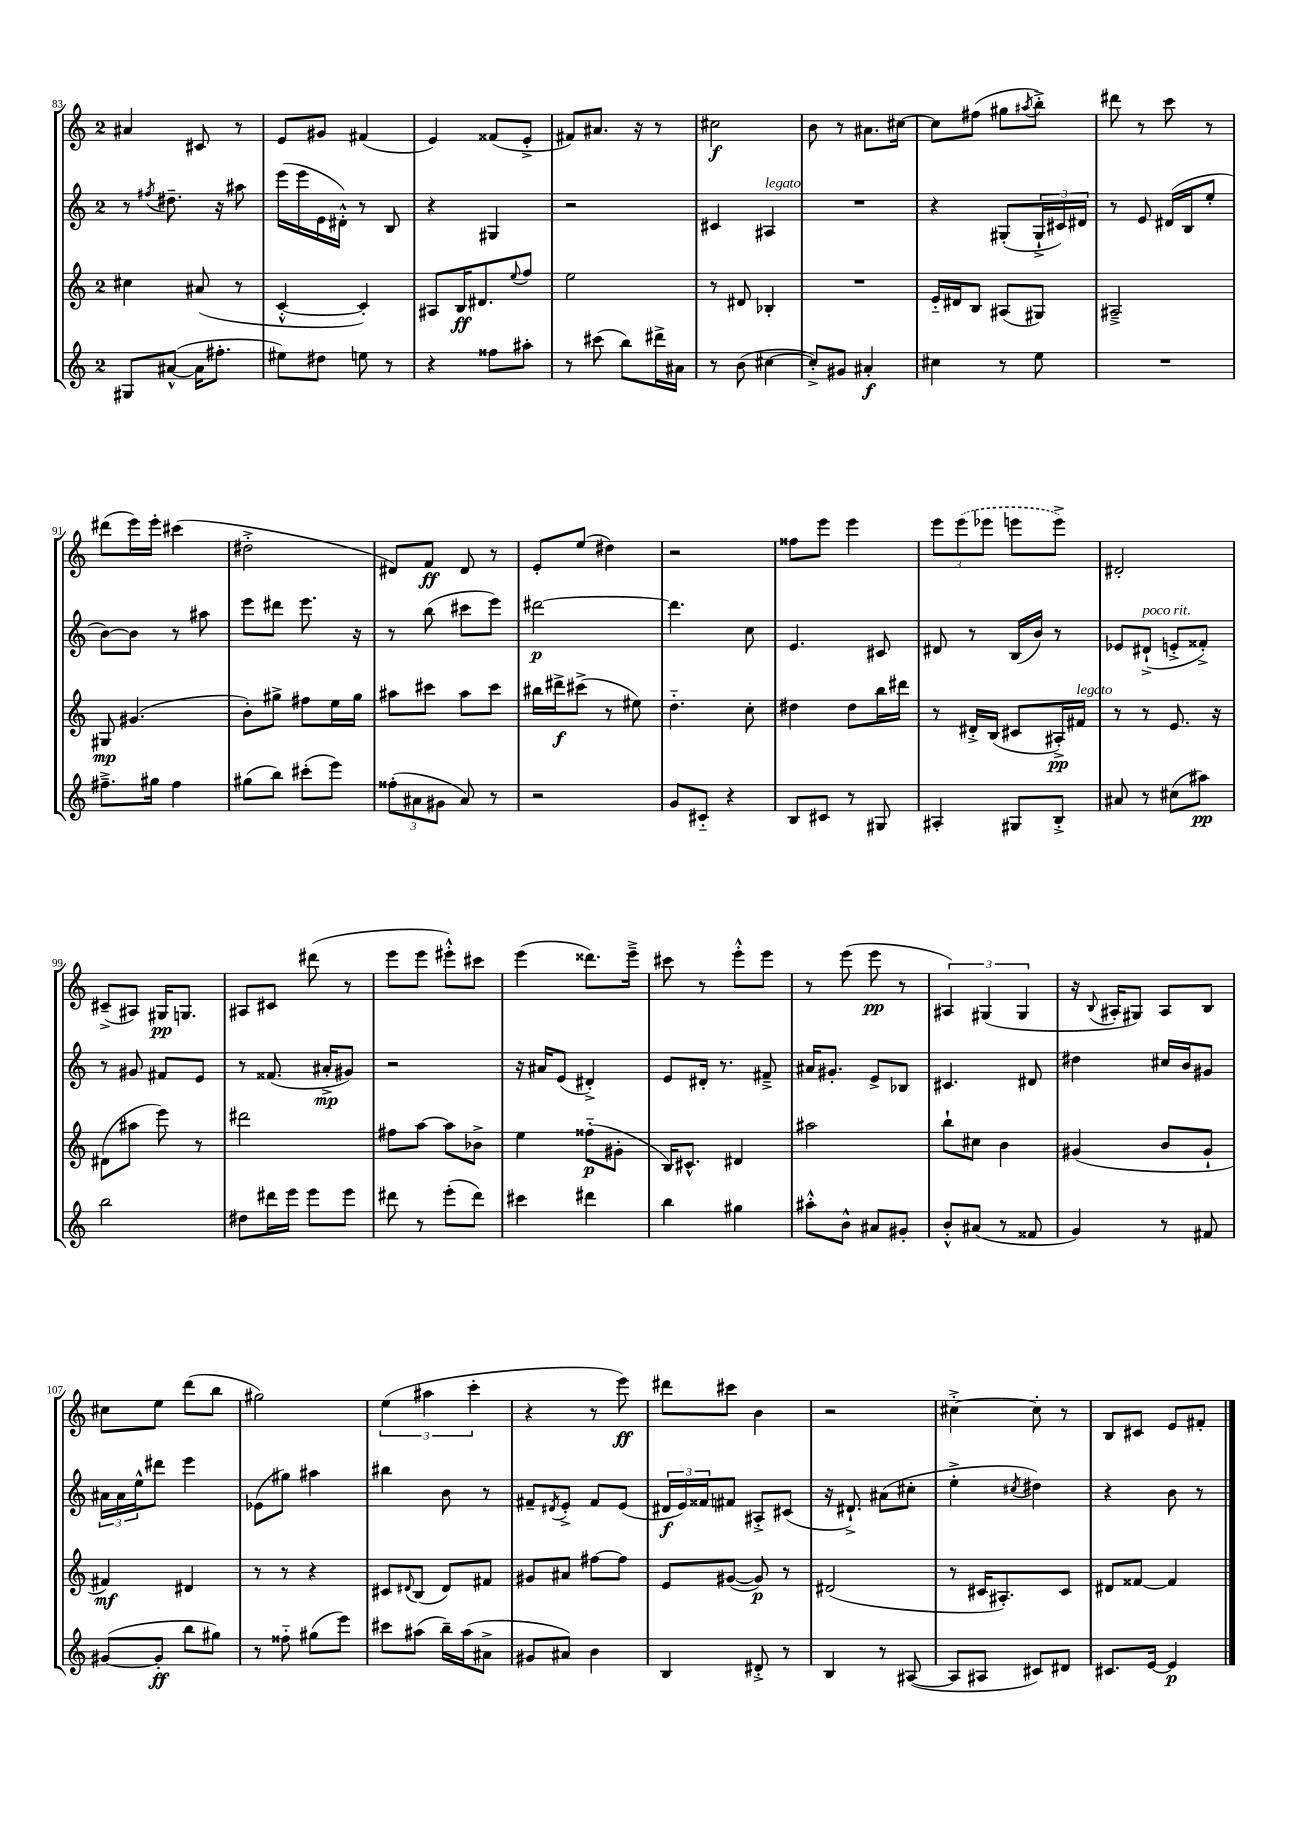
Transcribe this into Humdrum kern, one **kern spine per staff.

**kern	**kern	**kern	**kern
*staff4	*staff3	*staff2	*staff1
*clefG2	*clefG2	*clefG2	*clefG2
*k[]	*k[]	*k[]	*k[]
*M2/4	*M2/4	*M2/4	*M2/4
8G#/L	4cc#\	8r	4a#/
.	.	8qff#/	.
([8a#^^/J	.	8.dd#~\	.
16a#\]LK	(8a#/	.	8c#/
8.ff#'\J	.	16r	.
.	8r	8aa#\	8r
=	=	=	=
8ee#\L)	[4c'^^/	(16eee\LL	8e/L
.	.	16eee\	.
8dd#\J	.	16e\	8g#/J
.	.	16d#'^^\JJ)	.
8ee\	4c'/])	8r	(4f#/
8r	.	8B/	.
=	=	=	=
4r	8A#/L	4r	4e/)
.	16B/K	.	.
.	8.d#/	.	.
8ff##\L	.	4G#/	(8f##/L
.	8qqee/	.	.
8aa#'\J	8ff/J	.	8e'^/J
=	=	=	=
8r	2ee\	2r	8f#/L)
(8ccc#\	.	.	8.a#/J
8bb\L)	.	.	.
.	.	.	16r
16ddd#^\L	.	.	8r
16a#\JJ	.	.	.
=	=	=	=
8r	8r	4c#/	2cc#\
(8b\	8d#/	.	.
[4cc#\	4B-'/	4A#/	.
=	=	=	=
8cc#'^/]L)	2r	2r	8b\
8g#/J	.	.	8r
4a#'/	.	.	8.a#\L
.	.	.	[16cc#\Jk
=	=	=	=
4cc#\	16e'~/LL	4r	8cc#\]L
.	16d#/J	.	.
.	8B/J	.	(8ff#\J
8r	(8A#/L	(8G#'/L	8gg#\L
.	.	.	8qaa#/
8ee\	8G#/J)	24G#`^/L	8bb'^\J)
.	.	24c#/)	.
.	.	24d#/JJ	.
=	=	=	=
2r	2A#~^/	8r	8ddd#\
.	.	8e/	8r
.	.	(16d#/LL	8ccc\
.	.	16B/J	.
.	.	8ee'/J	8r
=	=	=	=
8.ff#~^\L	8G#/	[8b\L)	(8ddd#\L
.	(4.g#/	8b\]J	16eee\L)
16gg#\Jk	.	.	16eee'\JJ
4ff#\	.	8r	(4ccc#\
.	.	8aa#\	.
=	=	=	=
(8gg#\L	8b'\L)	8eee\L	2dd#'^\
8bb\J)	8gg#^\J	8ddd#\J	.
(8ccc#'\L	8ff#\L	8.eee\	.
8eee\J)	16ee\L	.	.
.	16gg#\JJ	16r	.
=	=	=	=
(12ff##'\L	8aa#\L	8r	8d#/L)
12a#\	.	.	.
.	8ccc#\J	(8bb\	8f/J
12g#\J	.	.	.
8a#/)	8aa#\L	8ccc#\L	8d#/
8r	8ccc#\J	8eee\J)	8r
=	=	=	=
2r	16bb#\LL	[2ddd#\	8e'/L
.	16ddd#^\J	.	.
.	(8ccc#^\J	.	(8ee/J
.	8r	.	4dd#\)
.	8ee#\)	.	.
=	=	=	=
8g/L	4.dd'~\	4.ddd#\]	2r
8c#'~/J	.	.	.
4r	.	.	.
.	8cc'\	8cc\	.
=	=	=	=
8B/L	4dd#\	4.e/	8ff##\L
8c#/J	.	.	8eee\J
8r	8dd#\L	.	4eee\
8G#/	16bb\L	8c#/	.
.	16ddd#\JJ	.	.
=	=	=	=
4A#'/	8r	8d#/	12eee\L
.	.	.	(12eee\
.	16d#'^/LL	8r	.
.	.	.	12eee-\J
.	(16B/JJ	.	.
8G#/L	8c#/L	(16B/LL	8eee\L
.	.	16b/JJ)	.
8B'^/J	16A#'^/L)	8r	8eee^\J)
.	16f#/JJ	.	.
=	=	=	=
8a#/	8r	8e-/L	2d#'/
8r	8r	(8d#`^/J	.
(8cc#\L	8.e/	8e'^/L	.
8aa#\J)	.	8f##'^/J)	.
.	16r	.	.
=	=	=	=
2bb\	(8d#\L	8r	(8c#~^/L
.	8aa#\J	8g#/	8A#/J)
.	8eee\)	8f#/L	16G#/LK
.	.	.	8.G/J
.	8r	8e/J	.
=	=	=	=
8dd#\L	2ddd#\	8r	8A#/L
16ddd#\L	.	(8.f##/	8c#/J
16eee\JJ	.	.	.
8eee\L	.	.	(8ddd#\
.	.	16a#'^/LK	.
8eee\J	.	8g#/J)	8r
=	=	=	=
8ddd#\	8ff#\L	2r	8eee\L
8r	[8aa\J	.	8eee\J
(8eee'\L	8aa\]L	.	8eee#'^^\L)
8ddd#\J)	8b-^\J	.	8ccc#\J
=	=	=	=
4ccc#\	4ee\	16r	(4eee\
.	.	16a#/LK	.
.	.	(8e/J	.
4ddd#\	(8ff##'~\L	4d#'^/)	8.ddd##\L)
.	8g#'\J	.	.
.	.	.	16eee~^\Jk
=	=	=	=
4bb\	16B/LK)	8e/L	8ccc#\
.	8.c#^^/J	.	.
.	.	16d#'/Jk	8r
.	.	8.r	.
4gg#\	4d#/	.	8eee'^^\L
.	.	8f#~^/	8eee\J
=	=	=	=
8aa#'^^\L	2aa#\	16a#/LK	8r
.	.	8.g#'/J	.
8b^^\J	.	.	(8eee\
8a#/L	.	8e^/L	8eee\
8g#'/J	.	8B-/J	8r
=	=	=	=
8b'^^/L	8bb`\L	4.c#/	6A#/)
(8a#/J	8cc#\J	.	.
.	.	.	(6G#/
8r	4b\	.	.
.	.	.	6G#/
8f##/	.	8d#/	.
=	=	=	=
4g/)	(4g#/	4dd#\	16r
.	.	.	8qqB/
.	.	.	16A#'/LK
.	.	.	8G#/J)
8r	8b/L	16cc#/LL	8A#/L
.	.	16b/J	.
8f#/	8g#`/J	8g#/J	8B/J
=	=	=	=
([8g#/L	4f#/)	24a#\LL	8cc#\L
.	.	24a#\	.
.	.	24ee^^\J	.
8g#'/]J	.	8ddd#\J	8ee\J
8bb\L	4d#/	4eee\	(8ddd\L
8gg#\J)	.	.	8bb\J
=	=	=	=
8r	8r	(8e-\L	2gg#\)
8ff##'~\	8r	8gg#\J)	.
(8gg#\L	4r	4aa#\	.
8eee\J)	.	.	.
=	=	=	=
8ccc#\L	8c#/L	4bb#\	(6ee\
.	8qqd#/	.	.
(8aa#\J	(8B/J	.	.
.	.	.	6aa#\
16bb~\LL)	8d#/L)	8b\	.
(16aa#\J	.	.	.
.	.	.	6ccc'\
8a#^\J	8f#/J	8r	.
=	=	=	=
8g#/L	8g#/L	8f#~/L	4r
.	.	8qd#/	.
8a#/J)	8a#/J	8e'^/J	.
4b\	[8ff#\L	8f#/L	8r
.	8ff#\]J	(8e/J	8eee\)
=	=	=	=
4B/	8e/L	24d#/LL	8ddd#\L
.	.	24e/)	.
.	.	24f##/J	.
.	([8g#/J	8f#/J	8ccc#\J
8d#'^/	8g#/])	8A#'^/L	4b\
8r	8r	(8c#/J	.
=	=	=	=
4B/	(2d#/	16r	2r
.	.	8.d#`^/)	.
8r	.	(8a#\L	.
([8A#/	.	8cc#'\J	.
=	=	=	=
8A#/]L	8r	4ee'^\	[4cc#'^\
8A#/J	16c#/LK	.	.
.	8.A#'/)	.	.
.	.	8qcc#/	.
8c#/L)	.	4dd#\)	8cc#'\]
8d#/J	8c#/J	.	8r
=	=	=	=
8.c#/L	8d#/L	4r	8B/L
.	[8f##/J	.	8c#/J
[16e/Jk	.	.	.
4e/]	4f##/]	8b\	8e/L
.	.	8r	8f#'/J
==	==	==	==
*-	*-	*-	*-
